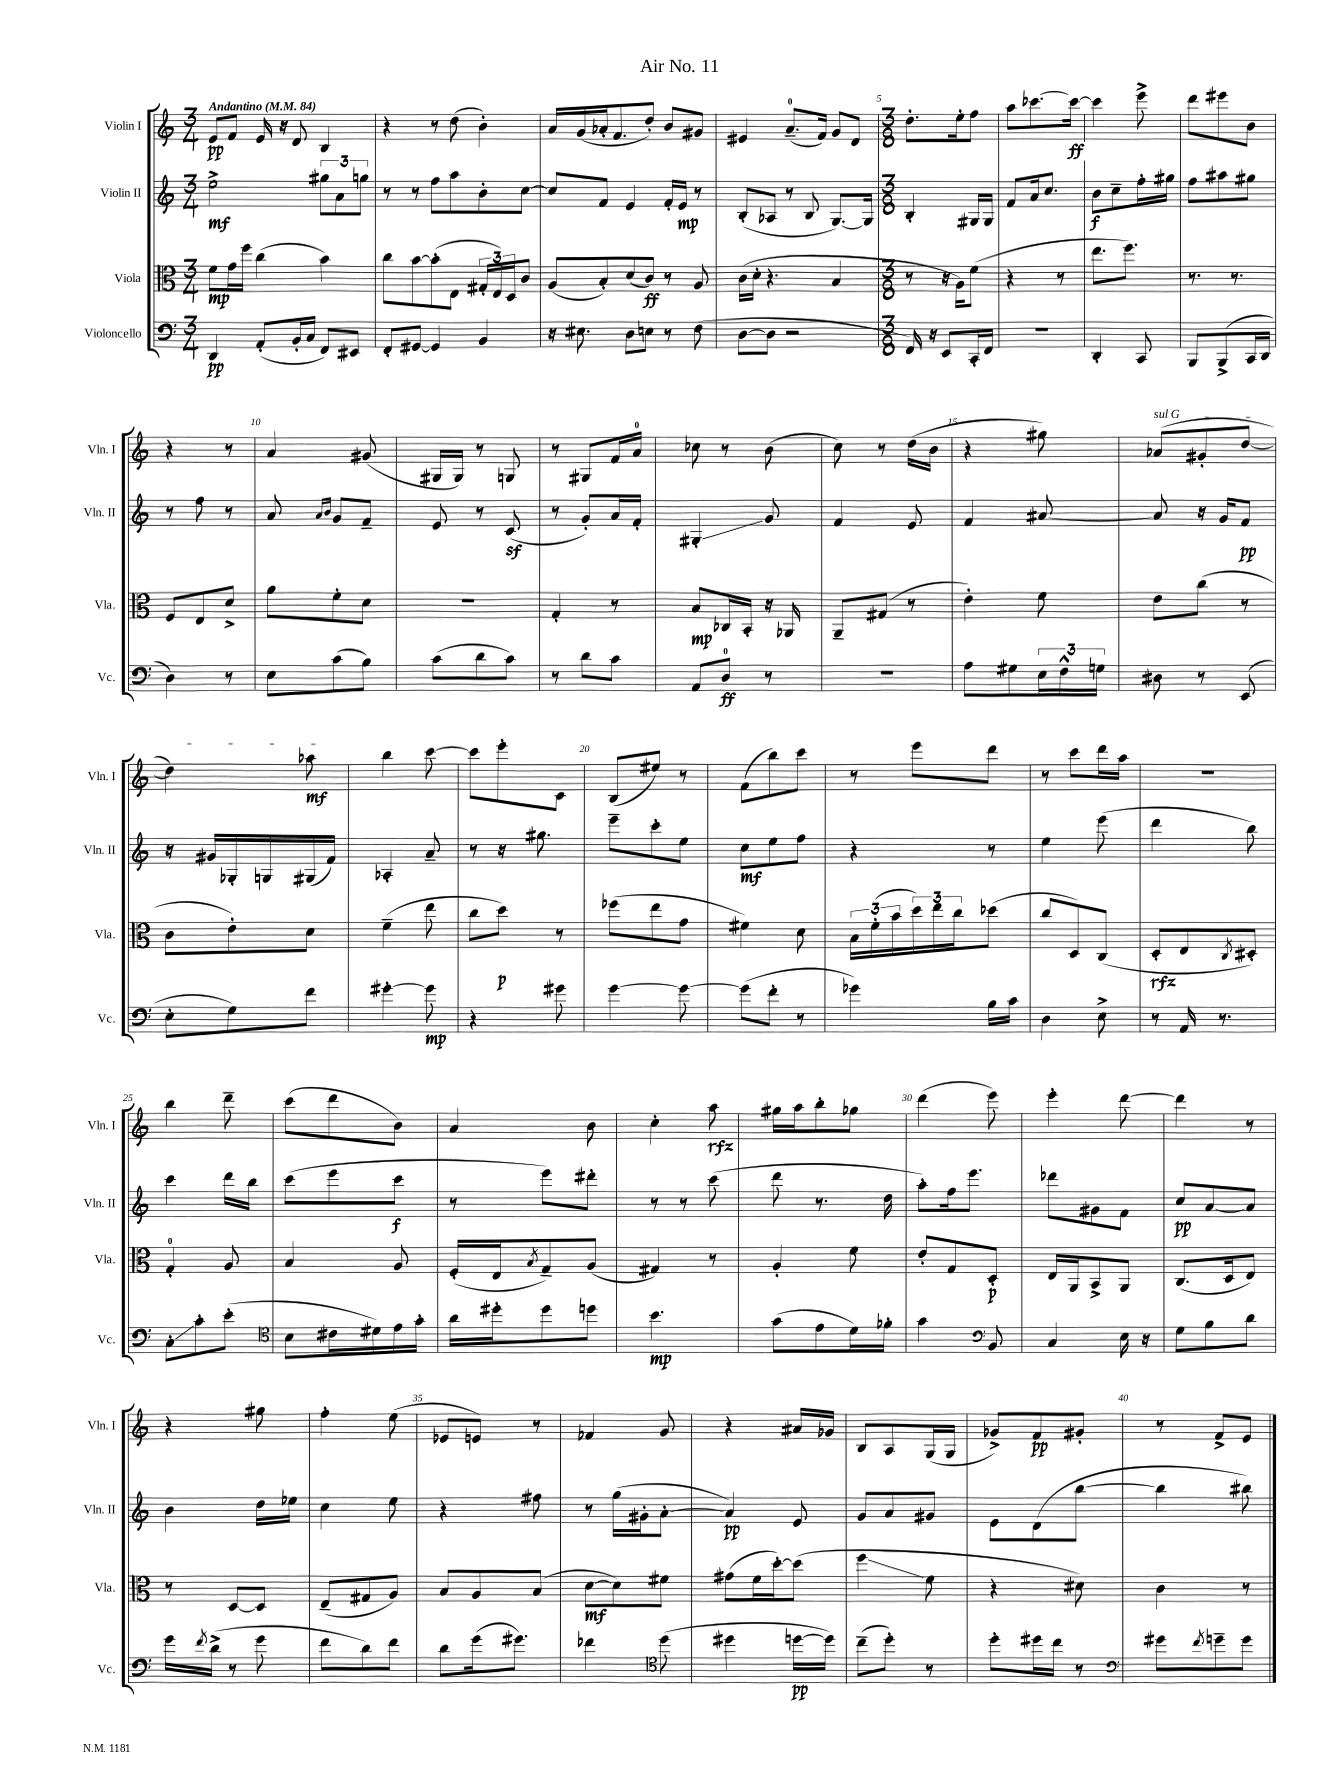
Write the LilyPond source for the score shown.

\header { title = "Air No. 11" }
<<
\new StaffGroup <<
\new Staff = "s0" \with { instrumentName = "Violin I" shortInstrumentName = "Vln. I" } {
    \clef treble \key c \major \numericTimeSignature \time 3/4 \tempo "Andantino" 4 = 84
    e'8\pp f'8 e'16 r16 d'8 b4 |
    r4 r8 d''8( b'4-.) |
    a'16 g'16( aes'16-. f'8. d''8-.) b'8 gis'8 |
    eis'4 a'8.-0--( f'16) g'8 d'8 |
    \numericTimeSignature \time 3/8 d''8.-. e''16-. f''8 |
    a''8 ces'''8.~ ces'''16~\ff |
    ces'''4 e'''8-> |
    d'''8 eis'''8 b'8 |
    r4 r8 |
    a'4 gis'8( |
    gis16 gis16) r8 g8 |
    r8 gis8 f'16 a'16-0 |
    ces''8 r8 b'8( |
    c''8) r8 d''16( b'16 |
    r4 gis''8) |
    \once \override TextSpanner.bound-details.left.text = \markup { \italic "sul G" } aes'8\startTextSpan( gis'8-. d''8~ |
    d''4) aes''8\mf\stopTextSpan |
    b''4 c'''8~ |
    c'''8 e'''8-. c'8 |
    b8( eis''8) r8 |
    f'8( b''8) c'''8 |
    r8 e'''8 d'''8 |
    r8 c'''8 d'''16 a''16 |
    r4. |
    b''4 d'''8-- |
    c'''8( d'''8 b'8) |
    a'4 b'8 |
    c''4-. a''8\rfz |
    gis''16 a''16 b''8-. ges''8 |
    d'''4( e'''8) |
    e'''4-. d'''8~ |
    d'''4 r8 |
    r4 gis''8 |
    f''4-. e''8( |
    ees'8 e'8) r8 |
    fes'4 g'8 |
    r4 ais'16 ges'16 |
    b8 a8 g16( g16 |
    ges'8->) f'8\pp gis'8-. |
    r8 f'8-> e'8 \bar "|." |
}
\new Staff = "s1" \with { instrumentName = "Violin II" shortInstrumentName = "Vln. II" } {
    \clef treble \key c \major \numericTimeSignature \time 3/4
    e''2->\mf \tuplet 3/2 { gis''8 a'8 g''8 } |
    r8 r8 f''8 a''8 b'8-. c''8~ |
    c''8 f'8 e'4 f'16-. e'16\mp r8 |
    b8-.( aes8 r8 b8 g8.~) g16 |
    \numericTimeSignature \time 3/8 b4-. gis16 gis16 |
    f'8 a'16 c''8. |
    b'8\f c''8-- f''16-. gis''16 |
    f''8 ais''8 gis''8 |
    r8 f''8 r8 |
    a'8 \grace { a'16 b'16 } g'8 f'8-- |
    e'8 r8 c'8\sf( |
    r8 g'8-.) a'16 f'16-. |
    gis4-.\glissando g'8 |
    f'4 e'8 |
    f'4 ais'8~ |
    ais'8 r16 g'16 f'8\pp |
    r16 gis'16 ges16-. g16 gis16( f'16) |
    aes4-. a'8-- |
    r8 r16 gis''8. |
    e'''8-- c'''8-. e''8 |
    c''8\mf e''8 f''8 |
    r4 r8 |
    e''4 e'''8( |
    d'''4 b''8) |
    c'''4 d'''16 b''16 |
    c'''8( e'''8 c'''8\f |
    r8 e'''8) dis'''8-. |
    r8 r8 c'''8( |
    d'''8 r8. d''16 |
    a''8-.) f''16 e'''8. |
    des'''8 gis'8 f'8 |
    c''8\pp a'8~ a'8 |
    b'4 d''16 ees''16 |
    c''4 e''8 |
    r4 fis''8 |
    r8 g''16( gis'16-. a'8~-. |
    a'4\pp) e'8 |
    g'8 a'8 gis'8 |
    e'8 d'8( b''8~ |
    b''4 bis''8) \bar "|." |
}
\new Staff = "s2" \with { instrumentName = "Viola" shortInstrumentName = "Vla." } {
    \clef alto \key c \major \numericTimeSignature \time 3/4
    f'8\mp g'16 f''16 c''4( b'4) |
    c''8 b'8~ b'8-.( e8 \tuplet 3/2 { gis16-. e16) d16 } c'8 |
    a8( b8-.) d'8( c'8\ff) r8 a8 |
    c'16( d'16-. r4. b4 |
    \numericTimeSignature \time 3/8 r8 r16 a16) f'8( |
    r4 r8 |
    e''8. f''8.) |
    r8. r8. |
    f8 e8 d'8-> |
    a'8 f'8-. d'8 |
    R4. |
    g4-. r8 |
    b8\mp ces16 b,16-. r16 aes,16 |
    a,8-- gis8( r8 |
    e'4-.) f'8 |
    e'8 c''8( r8 |
    c'8 e'8-.) d'8 |
    f'4--( e''8 |
    c''8 d''8\p) r8 |
    fes''8( e''8 g'8 |
    fis'4) d'8 |
    \tuplet 3/2 { b16 f'16-.( b'16 } \tuplet 3/2 { d''16) e''16 c''16 } des''8( |
    c''8 d8) c8( |
    d8-.\rfz e8 \acciaccatura { c8 } dis8-.) |
    g4-0-. a8 |
    b4 a8 |
    f16-.( e16 \acciaccatura { b8 } g8--) a8( |
    gis4) r8 |
    a4-. f'8 |
    e'8-. g8 d8-.\p |
    e16 a,16 b,8-> a,8 |
    c8.( d16 e8) |
    r8 d8~ d8 |
    e8--( gis8 a8) |
    b8 a8 b8( |
    d'8~\mf d'8) fis'8 |
    gis'8( f'16 d''16~-.) d''8( |
    f''4\glissando f'8 |
    r4 dis'8) |
    c'4 r8 \bar "|." |
}
\new Staff = "s3" \with { instrumentName = "Violoncello" shortInstrumentName = "Vc." } {
    \clef bass \key c \major \numericTimeSignature \time 3/4
    d,4\pp a,8-.( b,16-. c16 f,8) eis,8 |
    f,8-. gis,8~ gis,4 b,4 |
    r16 eis8. d8 e8 r8 f8( |
    d8~ d8 r2 |
    \numericTimeSignature \time 3/8 f,16) r16 e,8 c,16-. f,16 |
    R4. |
    d,4-. c,8 |
    b,,8 b,,8->( c,16 d,16 |
    d4) r8 |
    e8 c'8( b8) |
    c'8( d'8 c'8) |
    r8 d'8 c'8 |
    a,8 d8-0\ff r8 |
    R4. |
    a8 gis8 \tuplet 3/2 { e16 f16-^ g16 } |
    dis8 r8 e,8( |
    e8-. g8) f'8 |
    gis'4~-. gis'8\mp |
    r4 gis'8 |
    g'4~ g'8~ |
    g'8( f'8-. r8 |
    ges'4) b16 c'16 |
    d4 e8-> |
    r8 a,16 r8. |
    c8-.\glissando c'8-. e'8-.( |
    \clef tenor b8 cis'16 dis'16) e'16 g'16-. |
    a'16 dis''16-. dis''8 d''8 |
    b'4.\mp |
    g'8( e'8 d'16) fes'16-. |
    g'4 \clef bass b,8 |
    c4 e16 r16 |
    g8 b8 d'8 |
    g'16 \acciaccatura { f'8 } d'16->( r8 g'8 |
    f'8 d'8) f'8 |
    d'8 g'16( gis'8.) |
    fes'4 \clef tenor d''8( |
    dis''4 d''16~\pp d''16) |
    c''8--( d''8-.) r8 |
    d''8-. dis''16 c''16 r8 |
    \clef bass gis'8 \acciaccatura { f'8 } g'8-- g'8 \bar "|." |
}
>>
>>
\layout { \context { \Score \override BarNumber.break-visibility = ##(#f #t #t) barNumberVisibility = #(every-nth-bar-number-visible 5) } }
